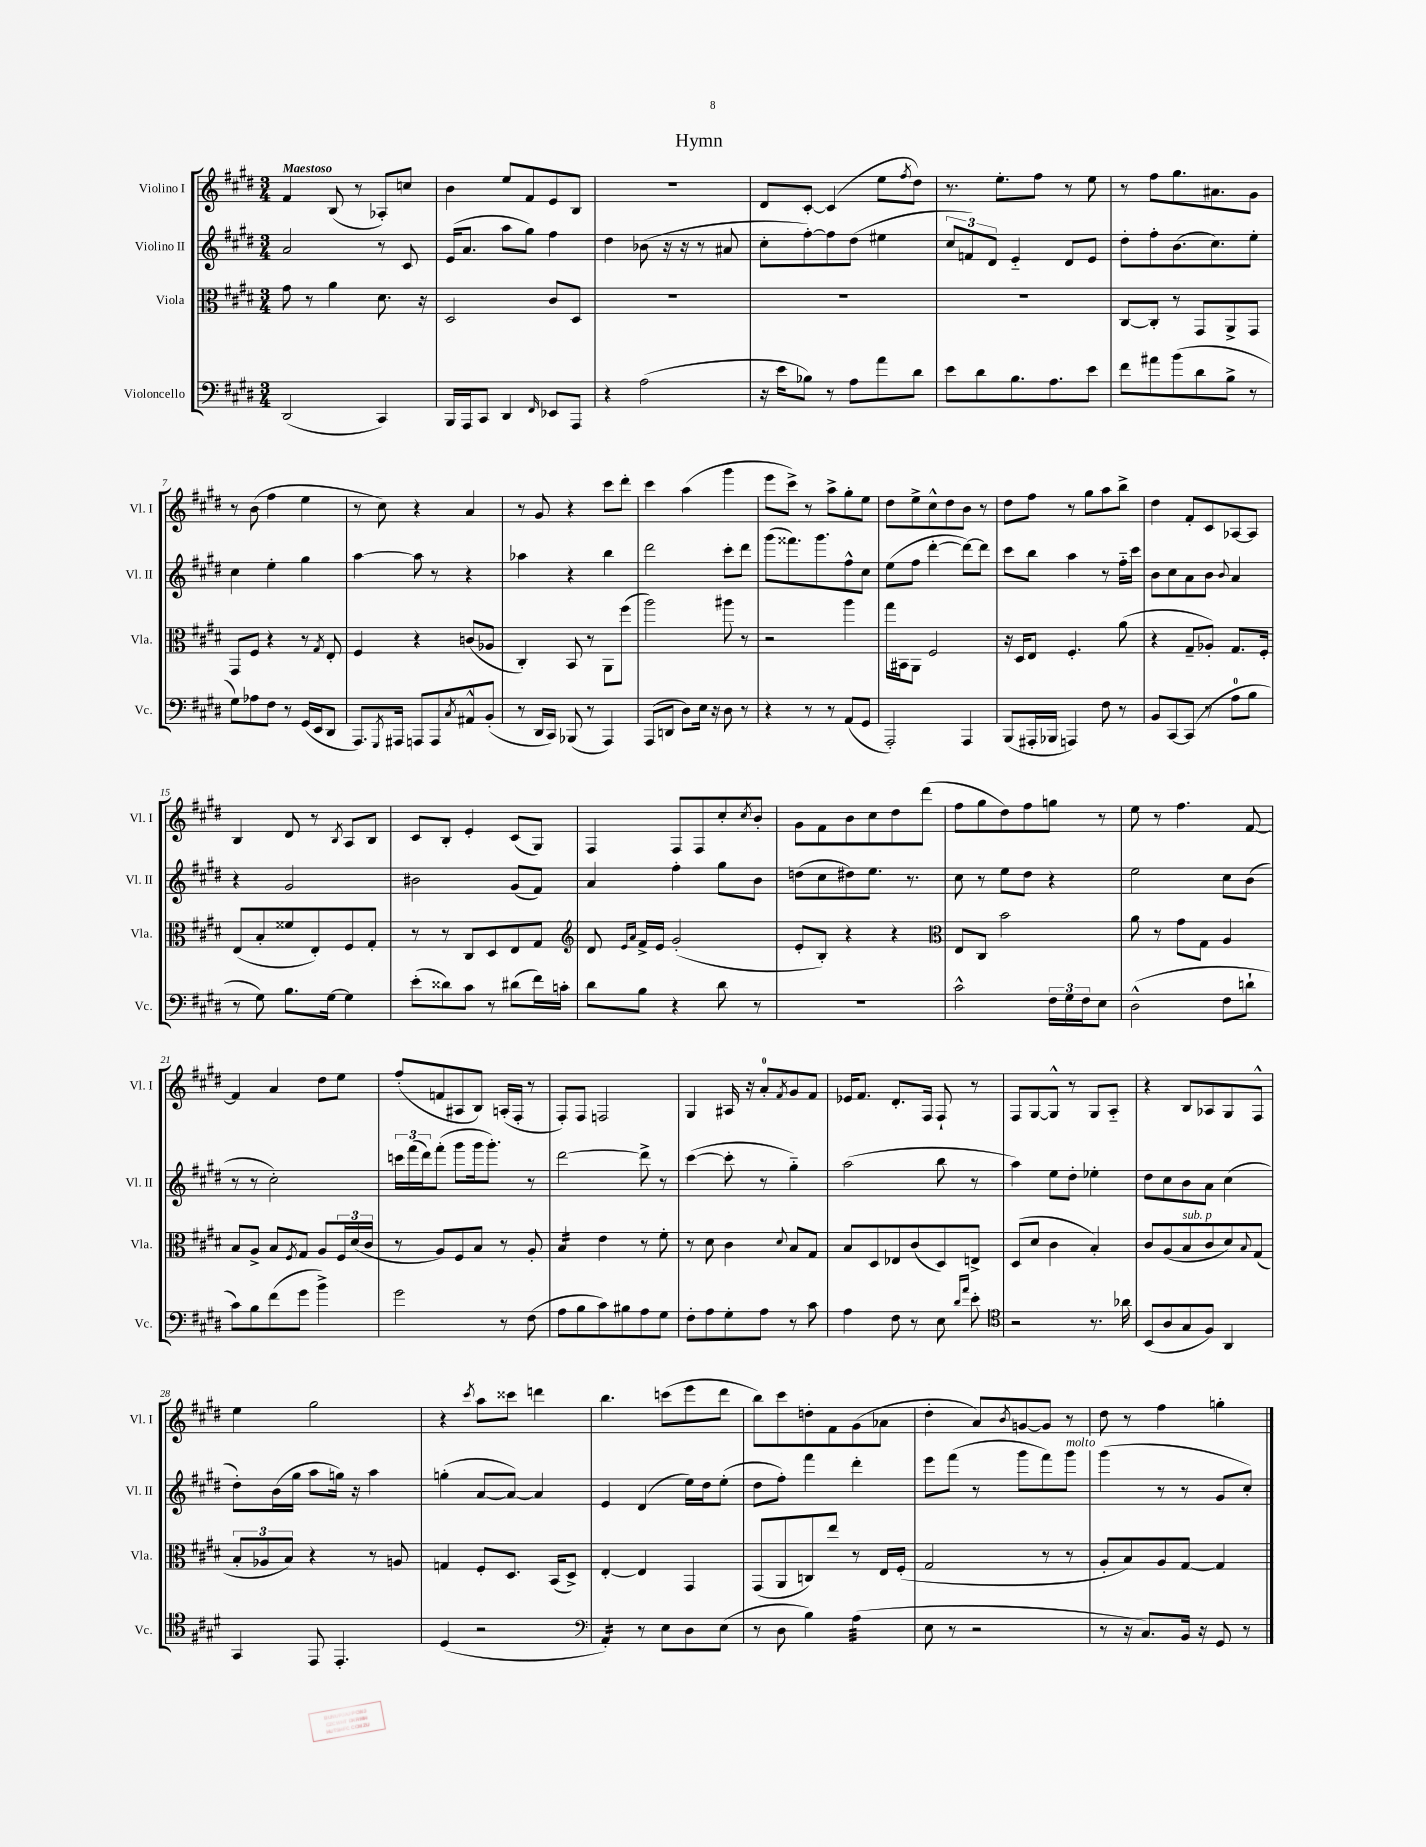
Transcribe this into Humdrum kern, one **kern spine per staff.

**kern	**kern	**kern	**kern
*staff4	*staff3	*staff2	*staff1
*clefF4	*clefC3	*clefG2	*clefG2
*k[f#c#g#d#]	*k[f#c#g#d#]	*k[f#c#g#d#]	*k[f#c#g#d#]
*M3/4	*M3/4	*M3/4	*M3/4
(2DD#	8g#	2a	4f#
.	8r	.	.
.	4a	.	(8B
.	.	.	8r
4CC#)	8.d#	8r	8A-')
.	.	8c#	8cc
.	16r	.	.
=	=	=	=
16BBB	2D#	(16e	4b
16AAA	.	8.a	.
8CC#	.	.	.
4DD#	.	8aa	8ee
.	.	8gg#)	8f#
16qqFF#	.	.	.
8EE-	8c#	4ff#	8e
8AAA	8D#	.	8B
=	=	=	=
4r	2.r	4dd#	2.r
(2A	.	(8b-	.
.	.	16r	.
.	.	16r	.
.	.	8r	.
.	.	8a#	.
=	=	=	=
16r	2.r	8cc#'	8d#
16e	.	.	.
8B-)	.	[8ff#')	[8c#'
8r	.	8ff#]	(4c#]
8A	.	(8dd#	.
8a	.	4ee#	8ee
.	.	.	8qff#
8d#	.	.	8dd#)
=	=	=	=
8e	2.r	12cc#	8.r
.	.	12f)	.
8d#	.	.	.
.	.	12d#	.
.	.	.	8.ee'
8.B	.	4e'~	.
.	.	.	8ff#
8.A	.	.	.
.	.	8d#	8r
8e	.	8e	8ee
=	=	=	=
8f#	[8C#	8dd#'	8r
8a#	8C#']	8ff#'	8ff#
(8b	8r	(8.b	8.gg#
8d#	8GG#	.	.
.	.	8.cc#)	8.a#
8B^	8AA^	.	.
8r	8GG#	8ee'	8g#
=	=	=	=
8G#)	8GG#	4cc#	8r
8A-	8F#	.	(8b
8F#	4r	4ee'	4ff#
8r	.	.	.
(16GG#	8r	4gg#	4ee
16EE	.	.	.
.	8qG#	.	.
8DD#	8E'	.	.
=	=	=	=
8.AAA)	4F#	[4aa	8r
.	.	.	8cc#)
8qGGG#	.	.	.
16AAA#	.	.	.
8AAA	4r	8aa]	4r
8AAA	.	8r	.
8qC#	.	.	.
8AA#^^	(8c	4r	4a
(8BB'	8A-	.	.
=	=	=	=
8r	4C#')	4aa-	8r
16DD#	.	.	8g#
16CC#)	.	.	.
(8BBB-	8BB	4r	4r
8r	8r	.	.
4AAA)	8AA	4bb	8ccc#
.	(8ff#	.	8ddd#'
=	=	=	=
(8AAA	2aa)	2ddd#	4ccc#
8DD	.	.	.
8D#)	.	.	(4aa
16E	.	.	.
16r	.	.	.
8D#	8aa#	8ccc#'	4ggg#
8r	8r	8ddd#	.
=	=	=	=
4r	2r	(8ggg#	8eee
.	.	8.fff##)	8ccc#^)
8r	.	.	8r
.	.	8.ggg#	.
8r	.	.	8aa^
(8AA	4aa	8ff#^^	8gg#'
8GG#	.	8cc#	8ee
=	=	=	=
2AAA')	16gg#	(8ee	8dd#
.	16BB#	.	.
.	8AA	8ff#	8ee^
.	2F#	[4ddd#'	8cc#^^
.	.	.	8dd#
4AAA	.	8ddd#_)	8b
.	.	8ddd#]	8r
=	=	=	=
(8BBB	16r	8ccc#	8dd#
.	16D#	.	.
16AAA#'	8E	8bb	8ff#
16BBB-	.	.	.
4AAA)	4.F#'	4aa	8r
.	.	.	8gg#
8F#	.	8r	8aa
8r	(8a	16ff#'~	8bb^
.	.	16ccc#	.
=	=	=	=
8BB	4r	8b	4dd#
[8CC#	.	8cc#	.
(8CC#]	8G#~	8a	8f#'
8r	8A-')	8b	8c#
.	.	8qqb	.
8A	8.G#	4a	[8A-
8B	.	.	8A-]
.	16F#'	.	.
=	=	=	=
8r	(8E	4r	4B
8G#)	8B'	.	.
8.B	8f##	2g#	8d#
.	8E')	.	8r
[16G#	.	.	.
.	.	.	8qB
4G#]	8F#	.	8A
.	8G#'	.	8B
=	=	=	=
(8e'	8r	2b#	8c#
8d##)	8r	.	8B'
8c#	8C#	.	4e'
8r	8D#	.	.
(8d#	8E	(8g#	(8c#
16f#)	8G#	8f#)	8G#)
16c'	.	.	.
=	=	=	=
*	*clefG2	*	*
8d#	8d#	4a	4F#
.	16qqe	.	.
.	16qqa	.	.
8B	16f#^	.	.
.	16e	.	.
4r	(2g#'	4ff#'	8F#
.	.	.	8F#
8d#	.	8gg#	8cc#'
.	.	.	8qcc#
8r	.	8b	8b'
=	=	=	=
2.r	8e'	(8dd	8g#
.	8B')	8cc#	8f#
.	4r	8dd#)	8b
.	.	8.ee	8cc#
.	4r	.	8dd#
.	.	8.r	.
.	.	.	(8ddd#
=	=	=	=
*	*clefC3	*	*
2c#^^	8E	8cc#	8ff#
.	8C#	8r	8gg#
.	2b	8ee	8dd#)
.	.	8dd#	8ff#
24F#	.	4r	8gg
24G#	.	.	.
24F#	.	.	.
8E	.	.	8r
=	=	=	=
(2D#^^	8a	2ee	8ee
.	8r	.	8r
.	8g#	.	4.ff#
.	8G#	.	.
8F#	4A	8cc#	.
8d`	.	(8b	[8f#
=	=	=	=
8c#)	8B	8r	4f#]
8B	8A^	8r	.
(8f#	8B	2cc#')	4a
.	8qF#	.	.
8g#	8G#	.	.
4b^)	8A	.	8dd#
.	24F#	.	8ee
.	(24d#	.	.
.	24c#	.	.
=	=	=	=
2g#	8r	24ccc	(8ff#'
.	.	(24fff#	.
.	.	24ddd#)	.
.	8A)	(8fff#'	8f
.	8F#	8ggg#	8A#
.	8B	16ggg#	8B)
.	.	8.ggg#')	.
8r	8r	.	(16A'
.	.	.	16F#'
(8F#	8A'	8r	8r
=	=	=	=
8A	4B	[2ddd#	8F#')
8B	.	.	8F#
8c#)	4e	.	2F
8B#	.	.	.
8A	8r	8ddd#^]	.
8G#	8f#'	8r	.
=	=	=	=
8F#'	8r	([4ccc#	4G#
8A	8d#	.	.
8G#'	4c#	8ccc#']	16A#
.	.	.	16r
8A	.	8r	8a'
.	8qqd#	.	8qf#
8r	8B	4gg#'~)	8g#
8c#	8G#	.	8f#
=	=	=	=
4A	8B	(2aa	16e-
.	.	.	8.f#
.	8D#	.	.
8F#	8E-	.	8.d#'
8r	(8c#	.	.
.	.	.	16F#
8E	8D#)	8bb	8F#`
16qqd#	.	.	.
16qqa	.	.	.
8e'	8E^	8r	8r
=	=	=	=
*clefC4	*	*	*
2r	(8D#	4aa)	8F#
.	8d#	.	[8G#
.	4c#	8ee	8G#^^]
.	.	8dd#'	8r
8.r	4B')	4ee-'	8G#
.	.	.	8A'~
16a-	.	.	.
=	=	=	=
(8BB	8c#	8dd#	4r
8A	(8A	8cc#	.
8G#	8B	8b	8B
8F#)	8c#	8a	8A-
4AA	8d#)	(4cc#	8G#
.	8qqB	.	.
.	(8G#	.	8F#^^
=	=	=	=
4GG#	12B'	8dd#')	4ee
.	12A-	.	.
.	.	(16b	.
.	12B)	.	.
.	.	16gg#	.
8EE	4r	8aa	2gg#
4.EE'	.	16gg)	.
.	.	16r	.
.	8r	4aa	.
.	8A	.	.
=	=	=	=
(4D#	4G	(4gg'	4r
.	.	.	8qccc#
2r	8F#'	[8a	8aa
.	8.D#	8a_)	8ccc##
.	.	4a]	4ddd
.	(16BB	.	.
.	8D#^)	.	.
=	=	=	=
*clefF4	*	*	*
4AA')	[4E'	4e	4.bb
8r	4E]	(4d#	.
8E	.	.	(8ccc
8D#	4GG#	16ee)	8eee
.	.	16dd#	.
(8E	.	(8ee'	8ddd#
=	=	=	=
8r	(8GG#	8dd#	8bb)
8D#	8AA	8ff#')	8ccc#
4B)	8C)	4fff#	8dd'
.	8ee	.	8f#
(4A	8r	4ddd#'	(8g#
.	16E	.	8a-
.	(16F#'	.	.
=	=	=	=
8E	2G#	8eee	4dd#'
8r	.	(8fff#	.
2r	.	8r	8a)
.	.	.	8qb
.	.	8ggg#	[8g
.	8r	8fff#)	8g]
.	8r	8ggg#	8r
=	=	=	=
8r	8A'	(4ggg#	8dd#
16r	8B)	.	8r
8.C#)	.	.	.
.	8A	8r	4ff#
16BB	[8G#	8r	.
16r	.	.	.
8GG#	4G#]	8g#	4gg'
8r	.	8cc#')	.
==	==	==	==
*-	*-	*-	*-
